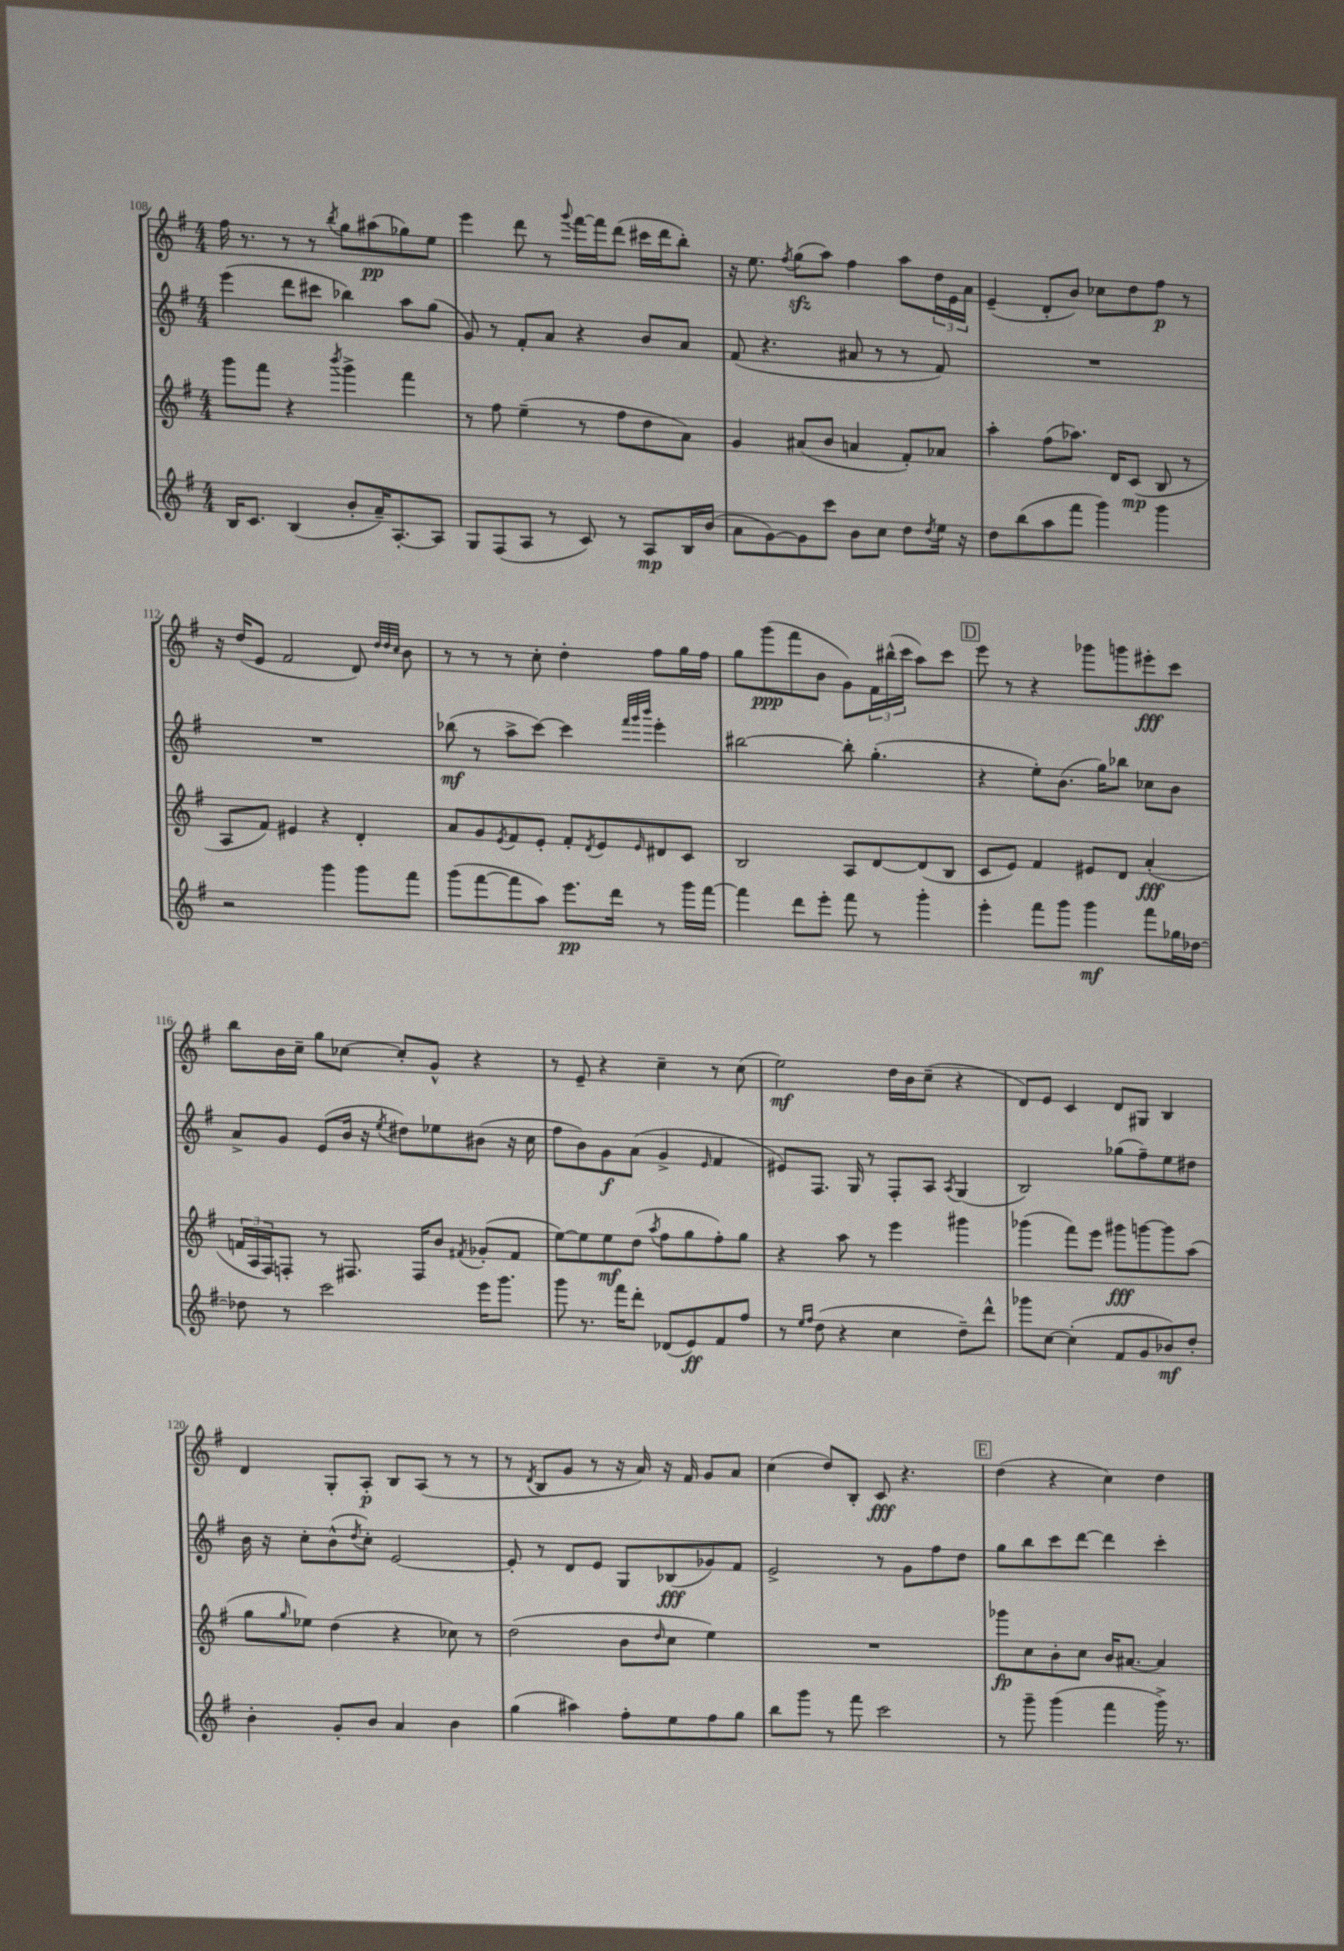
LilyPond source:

<<
\new StaffGroup <<
\new Staff = "s0" {
    \clef treble \key g \major \numericTimeSignature \time 4/4
    fis''16 r8. r8 r8 \acciaccatura { b''8 } g''8 ais''8\pp( ges''8) e''8 |
    e'''4 d'''8 r8 \appoggiatura { g'''8 } fis'''16~ fis'''16 d'''8( cis'''16 d'''16 b''8-.) |
    r16 e''8. \acciaccatura { fis''8 } g''8\sfz( a''8) fis''4 a''8 \tuplet 3/2 { d''16 e'16 a'16 } |
    e'4--( d'8-. b'8) ces''8 d''8 fis''8\p r8 |
    r16 d''16( e'8 fis'2 d'8) \grace { d''32 d''32 c''32 } b'8 |
    r8 r8 r8 c''8-. d''4-. fis''8 g''16 fis''16 |
    g''8 g'''8\ppp( fis'''8 b'8 g'8) \tuplet 3/2 { fis'16 bis''16-^( c'''16 } a''8) c'''8 |
    \mark \markup { \box "D" } e'''8 r8 r4 ges'''8 g'''8 eis'''8-.\fff c'''8 |
    b''8 b'16 c''16-- g''8 ces''8~ ces''8-. g'8-^ r4 |
    r8 e'8-- r4 c''4-- r8 c''8( |
    e''2\mf) d''16 b'16 c''8--( r4 |
    d'8) e'8 c'4 d'8 gis8 b4 |
    d'4 g8-. a8-.\p b8 a8( r8 r8 |
    r8 \acciaccatura { d'8 } b8 g'8 r8 r16 a'16) r16 fis'16 g'8 a'8 |
    c''4( d''8) b8-. c'8\fff r4. |
    \mark \markup { \box "E" } d''4( r4 c''4) d''4 \bar "|." |
}
\new Staff = "s1" {
    \clef treble \key g \major \numericTimeSignature \time 4/4
    e'''4( d'''8 cis'''8 bes''4) a''8 g''8( |
    g'8) r8 fis'8-. a'8 r4 b'8 a'8 |
    fis'8( r4. ais'8 r8 r8 fis'8) |
    R1 |
    R1 |
    bes''8\mf( r8 a''8-> c'''8~) c'''4 \grace { fis'''32 g'''32 b'''32 } e'''4-. |
    bis''2~ bis''8-. g''4.-.( |
    \mark \markup { \box "D" } r4 e''8-.) b'8.( g''16) bes''8 ces''8 b'8 |
    a'8-> g'8 e'8( b'16 r16 \acciaccatura { e''8 } dis''8) ees''8 bis'8( r16 c''16 |
    fis''8 b'8) g'8\f a'8( g'4-> \grace { e'16 } fis'4 |
    eis'8) fis8. g16 r8 fis8-. a8 \acciaccatura { a8 } g4( |
    b2) ges''8( fis''8--) e''8 dis''8 |
    b'16 r16 c''8-. b'8-^( \acciaccatura { d''8 } c''8-.) e'2~ |
    e'8-. r8 d'8 e'8 g8 bes8\fff( ges'8) fis'8 |
    e'2-> r8 g'8 fis''8 d''8 |
    \mark \markup { \box "E" } g''8 b''8 c'''8 d'''8~ d'''4 c'''4-. \bar "|." |
}
\new Staff = "s2" {
    \clef treble \key g \major \numericTimeSignature \time 4/4
    g'''8 fis'''8 r4 \acciaccatura { b'''8 } g'''4-> fis'''4 |
    r8 fis''8 e''4--( r8 fis''8 d''8 a'8) |
    g'4 ais'8( b'8 a'4 fis'8-.) aes'8 |
    a''4-. fis''8( aes''8.) d'16 c'8\mp( b8 r8 |
    a8 fis'8) eis'4 r4 d'4-. |
    a'8 g'8 \acciaccatura { e'8 } fis'8 e'8-. fis'8-. \acciaccatura { d'8 } e'8 \grace { e'16 } dis'8 c'8 |
    b2 a8 d'8~ d'8( b8 |
    \mark \markup { \box "D" } c'8 e'8) fis'4 eis'8 d'8 a'4-.\fff( |
    \tuplet 3/2 { f'16 a16 fis16) } f8-. r8 fis8. fis16 b'8 \acciaccatura { fis'8 } ges'8-.( fis'8 |
    e''8~) e''8 e''8\mf d''8( \acciaccatura { a''8 } fis''8 g''8 fis''8-.) g''8 |
    r4 a''8 r8 e'''4 gis'''4 |
    ges'''4( fis'''8) e'''8 gis'''8\fff g'''8~ g'''8 a''8( |
    g''8 \grace { g''16 } ees''8) d''4( r4 ces''8) r8 |
    d''2( b'8 \grace { d''16 } c''8 e''4) |
    R1 |
    \mark \markup { \box "E" } ges'''8\fp c''8 b'8-. c''8 b'16 ais'8.~ ais'4 \bar "|." |
}
\new Staff = "s3" {
    \clef treble \key g \major \numericTimeSignature \time 4/4
    b16 c'8. b4( b'8-. a'16--) a8.~-. a8 |
    g8 fis8( a8 r8 c'8) r8 a8\mp b16 b'16( |
    a'8 g'8~) g'8 c'''8 b'8 c''8 d''8 \acciaccatura { d''8 } e''16 r16 |
    d''8 b''8( a''8 fis'''8 g'''4) g'''4 |
    r2 g'''4 g'''8 fis'''8 |
    g'''8( fis'''8~ fis'''8 a''8) e'''8.\pp d'''16 r8 g'''16 fis'''16~ |
    fis'''4 d'''8 e'''8-. fis'''8 r8 g'''4-. |
    \mark \markup { \box "D" } e'''4-. fis'''8 g'''8 g'''4\mf fis'''8 ges''16 des''16~ |
    des''8 r8 c'''2 e'''16 g'''8. |
    g'''8 r8. fis'''16 d'''8-. des'8( e'8\ff) fis'8 fis''8 |
    r8 \grace { e''16 fis''16 } d''8( r4 c''4 d''8--) d'''8-^ |
    ges'''8 c''8~ c''4-.( fis'8 g'8 bes'8\mf) d''8-. |
    b'4-. g'8-. b'8 a'4 b'4 |
    g''4( ais''4) fis''8-. e''8 fis''8 g''8 |
    b''8 g'''8 r8 fis'''8 c'''2 |
    \mark \markup { \box "E" } r8 g'''8-- g'''4( fis'''4 g'''16->) r8. \bar "|." |
}
>>
>>
\layout { \context { \Score currentBarNumber = #108 } }
